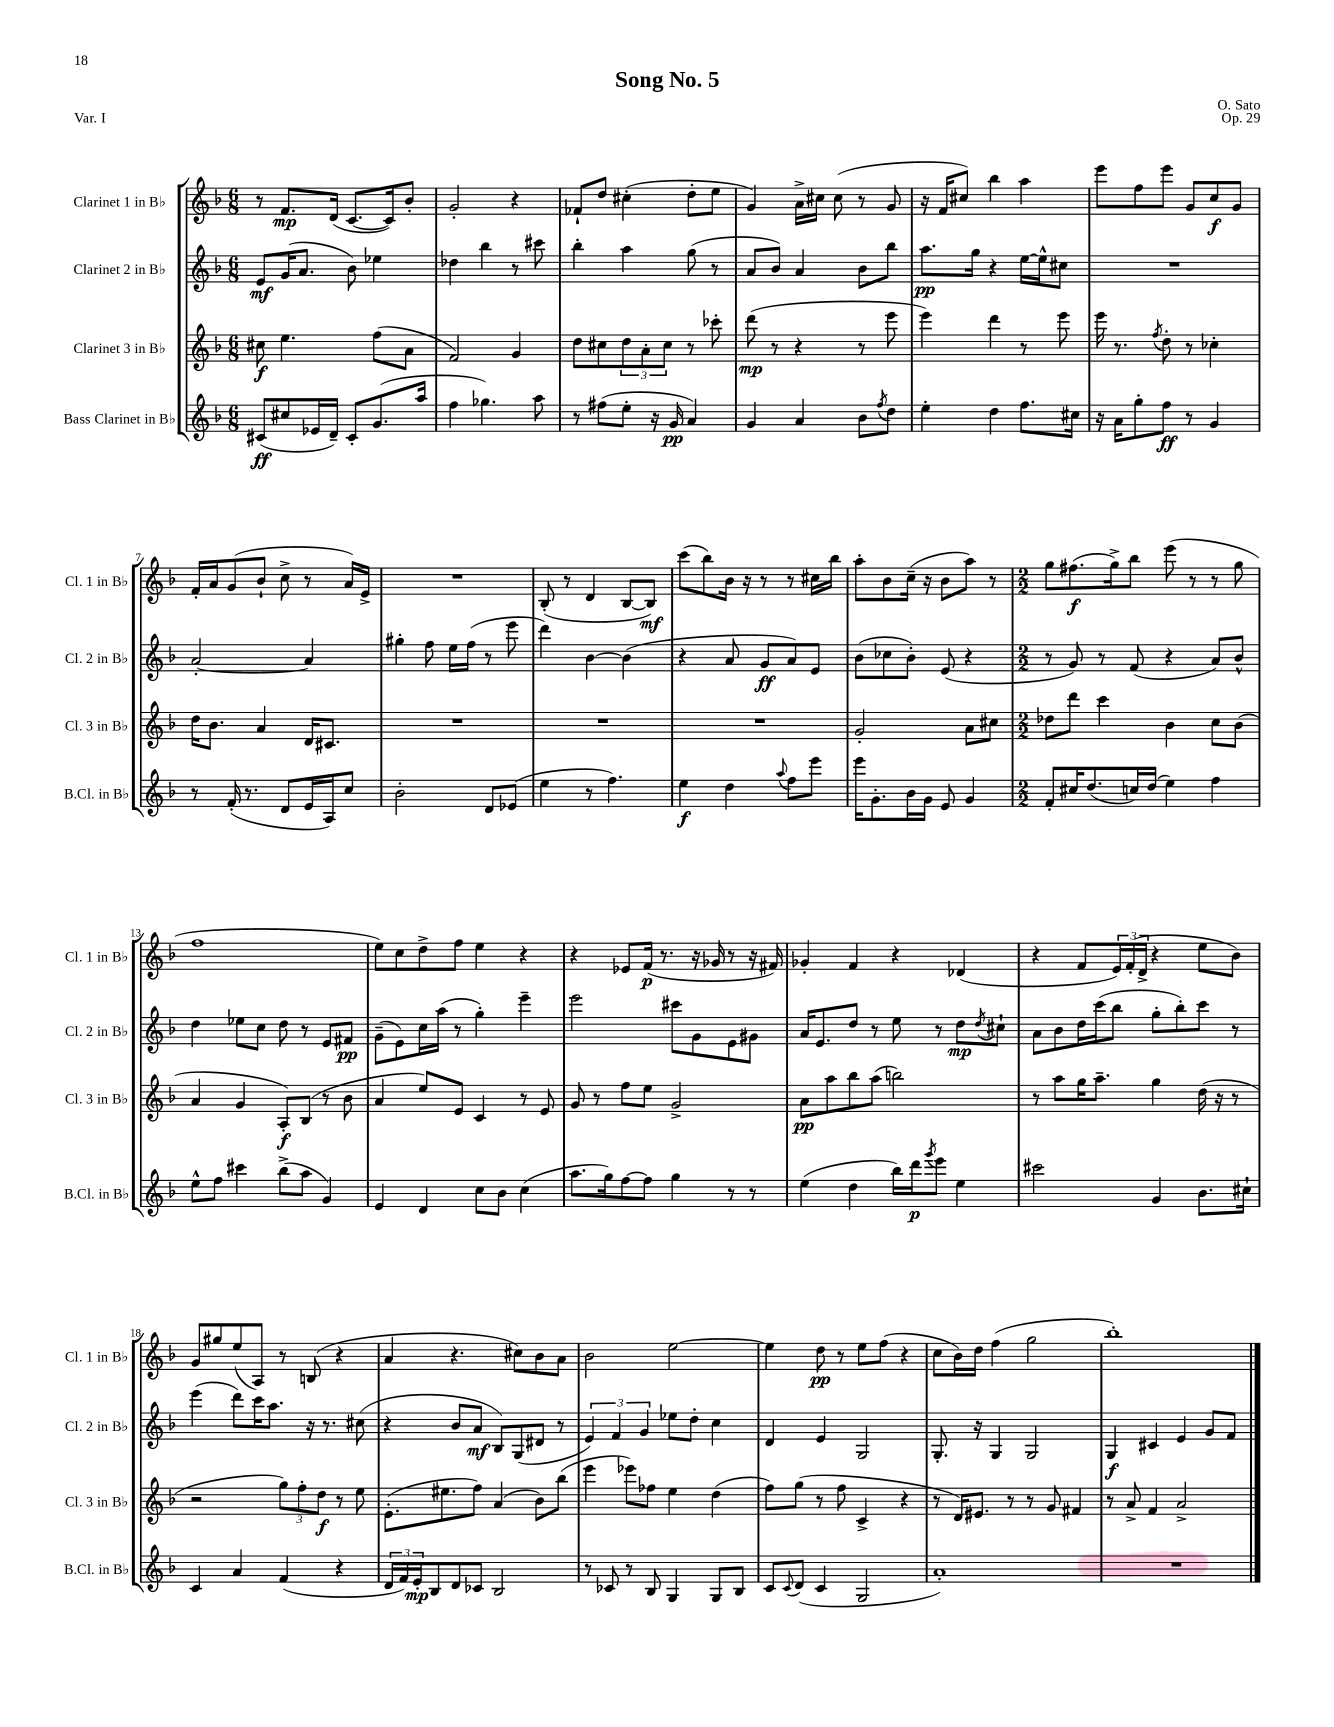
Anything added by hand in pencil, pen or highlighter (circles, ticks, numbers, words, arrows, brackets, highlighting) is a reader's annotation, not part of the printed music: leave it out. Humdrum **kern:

**kern	**dynam	**kern	**dynam	**kern	**dynam	**kern	**dynam
*part4	*part4	*part3	*part3	*part2	*part2	*part1	*part1
*staff4	*staff4	*staff3	*staff3	*staff2	*staff2	*staff1	*staff1
*I"Bass Clarinet in B♭	*	*I"Clarinet 3 in B♭	*	*I"Clarinet 2 in B♭	*	*I"Clarinet 1 in B♭	*
*I'B.Cl. in B♭	*	*I'Cl. 3 in B♭	*	*I'Cl. 2 in B♭	*	*I'Cl. 1 in B♭	*
*clefG2	*	*clefG2	*	*clefG2	*	*clefG2	*
*k[b-]	*	*k[b-]	*	*k[b-]	*	*k[b-]	*
*M6/8	*	*M6/8	*	*M6/8	*	*M6/8	*
=1	=1	=1	=1	=1	=1	=1	=1
(8c#X/L	ff	8cc#X\	f	8e/L	mf	8r	.
8cc#X/	.	4.ee\	.	(16g/K	.	8.f/L	mp
.	.	.	.	8.a/J	.	.	.
16e-X/L	.	.	.	.	.	.	.
16d~/JJ)	.	.	.	.	.	(16d/Jk	.
8c#'/L	.	.	.	8b-\)	.	[8.c/L	.
(8.g/	.	(8ff\L	.	4ee-X\	.	.	.
.	.	.	.	.	.	16c/k])	.
.	.	8a\J	.	.	.	8b-'/J	.
16aa/Jk	.	.	.	.	.	.	.
=2	=2	=2	=2	=2	=2	=2	=2
4ff\	.	2f/)	.	4dd-X\	.	2g'/	.
4.gg-X\)	.	.	.	4bb-\	.	.	.
.	.	4g/	.	8r	.	4r	.
8aa\	.	.	.	8ccc#X\	.	.	.
=3	=3	=3	=3	=3	=3	=3	=3
8r	.	8dd\L	.	4bb-'\	.	8f-X`/L	.
(8ff#X\L	.	8cc#X\	.	.	.	8dd/J	.
8ee'\J	.	12dd\	.	4aa\	.	(4cc#X'\	.
.	.	12a'\	.	.	.	.	.
16r	.	.	.	.	.	.	.
.	.	12cc#\J	.	.	.	.	.
16g/	pp	.	.	.	.	.	.
4a/)	.	8r	.	(8gg\	.	8dd'\L	.
.	.	8ccc-X'\	.	8r	.	8ee\J	.
=4	=4	=4	=4	=4	=4	=4	=4
4g/	.	(8ddd\	mp	8a/L	.	4g/)	.
.	.	8r	.	8b-/J)	.	.	.
4a/	.	4r	.	4a/	.	16a^\LL	.
.	.	.	.	.	.	16cc#X\JJ	.
.	.	.	.	.	.	(8cc#\	.
8b-\L	.	8r	.	8b-\L	.	8r	.
8qff/	.	.	.	.	.	.	.
8dd\J	.	8eee\	.	8bb-\J	.	8g/	.
=5	=5	=5	=5	=5	=5	=5	=5
4ee'\	.	4eee\)	.	8.aa\L	pp	16r	.
.	.	.	.	.	.	16f/KL	.
.	.	.	.	.	.	8cc#X/J)	.
.	.	.	.	16gg\Jk	.	.	.
4dd\	.	4ddd\	.	4r	.	4bb-\	.
8.ff\L	.	8r	.	[16ee\LL	.	4aa\	.
.	.	.	.	16ee^^\J]	.	.	.
.	.	8eee\	.	8cc#X\J	.	.	.
16cc#X\Jk	.	.	.	.	.	.	.
=6	=6	=6	=6	=6	=6	=6	=6
16r	.	16eee\	.	2.r	.	8eee\L	.
16a\KL	.	8.r	.	.	.	.	.
8gg'\	.	.	.	.	.	8ff\	.
.	.	8qff/	.	.	.	.	.
8ff\J	ff	8dd'\	.	.	.	8eee\J	.
8r	.	8r	.	.	.	8g/L	.
4g/	.	4cc-X'\	.	.	.	8cc/	f
.	.	.	.	.	.	8g/J	.
!!LO:LB:g=z
=7	=7	=7	=7	=7	=7	=7	=7
8r	.	16dd\KL	.	[2a'/	.	16f'/LL	.
.	.	8.b-\J	.	.	.	16a/J	.
(16f'/	.	.	.	.	.	(8g/	.
8.r	.	.	.	.	.	.	.
.	.	4a/	.	.	.	8b-`/J	.
8d/L	.	.	.	.	.	8cc^\	.
16e/L	.	16d/KL	.	4a/]	.	8r	.
16A/J)	.	8.c#X/J	.	.	.	.	.
8cc/J	.	.	.	.	.	16a/LL)	.
.	.	.	.	.	.	16e^/JJ	.
=8	=8	=8	=8	=8	=8	=8	=8
2b-'\	.	2.r	.	4gg#X'\	.	2.r	.
.	.	.	.	8ff\	.	.	.
.	.	.	.	16ee\LL	.	.	.
.	.	.	.	(16ff\JJ	.	.	.
8d/L	.	.	.	8r	.	.	.
(8e-X/J	.	.	.	8eee\	.	.	.
=9	=9	=9	=9	=9	=9	=9	=9
4ee\	.	2.r	.	4ddd\)	.	(8B-'/	.
.	.	.	.	.	.	8r	.
8r	.	.	.	[4b-\	.	4d/	.
4.ff\)	.	.	.	.	.	.	.
.	.	.	.	(4b-\]	.	[8B-/L	.
.	.	.	.	.	.	8B-/J])	mf
=10	=10	=10	=10	=10	=10	=10	=10
4ee\	f	2.r	.	4r	.	(8ccc\L	.
.	.	.	.	.	.	8bb-\)	.
4dd\	.	.	.	8a/	.	16b-\Jk	.
.	.	.	.	.	.	16r	.
.	.	.	.	8g/L	ff	8r	.
8qqaa/	.	.	.	.	.	.	.
8ff\L	.	.	.	8a/)	.	8r	.
8eee\J	.	.	.	8e/J	.	16cc#X\LL	.
.	.	.	.	.	.	16bb-\JJ	.
=11	=11	=11	=11	=11	=11	=11	=11
16eee\KL	.	2g'/	.	(8b-\L	.	8aa'\L	.
8.g'\	.	.	.	.	.	.	.
.	.	.	.	8cc-X\	.	8b-\	.
16b-\L	.	.	.	8b-'\J)	.	(16cc~\Jk	.
16g\JJ	.	.	.	.	.	16r	.
8e/	.	.	.	(8e/	.	8b-\L	.
4g/	.	8a\L	.	4r	.	8aa\J)	.
.	.	8cc#X\J	.	.	.	8r	.
=12	=12	=12	=12	=12	=12	=12	=12
*M2/2	*	*M2/2	*	*M2/2	*	*M2/2	*
8f'/L	.	8dd-X\L	.	8r	.	8gg\L	.
16cc#X/K	.	8ddd\J	.	8g/)	.	(8.ff#X\	f
(8.dd/	.	.	.	.	.	.	.
.	.	4ccc\	.	8r	.	.	.
.	.	.	.	.	.	16gg^\k)	.
16ccn/L)	.	.	.	(8f/	.	8bb-\J	.
(16dd/JJ	.	.	.	.	.	.	.
4ee\)	.	4b-\	.	4r	.	(8eee\	.
.	.	.	.	.	.	8r	.
4ff\	.	8cc\L	.	8a/L)	.	8r	.
.	.	(8b-\J	.	8b-^^/J	.	8gg\	.
!!LO:LB:g=z
=13	=13	=13	=13	=13	=13	=13	=13
8ee^^\L	.	4a/	.	4dd\	.	1ff	.
8ff\J	.	.	.	.	.	.	.
4ccc#X\	.	4g/	.	8ee-X\L	.	.	.
.	.	.	.	8cc\J	.	.	.
(8bb-^\L	.	8A'/L)	f	8dd\	.	.	.
8aa\J	.	(8B-/J	.	8r	.	.	.
4g/)	.	8r	.	8e/L	.	.	.
.	.	8b-\	.	8f#X/J	pp	.	.
=14	=14	=14	=14	=14	=14	=14	=14
4e/	.	4a/	.	(8g~\L	.	8ee\L)	.
.	.	.	.	8e\)	.	8cc\	.
4d/	.	8ee/L)	.	16cc\L	.	8dd^\	.
.	.	.	.	(16aa\JJ	.	.	.
.	.	8e/J	.	8r	.	8ff\J	.
8cc\L	.	4c/	.	4gg'\)	.	4ee\	.
8b-\J	.	.	.	.	.	.	.
(4cc\	.	8r	.	4eee~\	.	4r	.
.	.	8e/	.	.	.	.	.
=15	=15	=15	=15	=15	=15	=15	=15
8.aa\L	.	8g/	.	2eee\	.	4r	.
.	.	8r	.	.	.	.	.
16gg\k)	.	.	.	.	.	.	.
[8ff\	.	8ff\L	.	.	.	8e-X/L	.
8ff\J]	.	8ee\J	.	.	.	(16f/Jk	p
.	.	.	.	.	.	8.r	.
4gg\	.	2g^/	.	8ccc#X\L	.	.	.
.	.	.	.	8g\	.	16r	.
.	.	.	.	.	.	16g-X/	.
8r	.	.	.	8e\	.	8r	.
8r	.	.	.	8g#X\J	.	16r	.
.	.	.	.	.	.	16f#X/)	.
=16	=16	=16	=16	=16	=16	=16	=16
(4ee\	.	8a\L	pp	16a/KL	.	4g-X'/	.
.	.	.	.	8.e/	.	.	.
.	.	8aa\	.	.	.	.	.
4dd\	.	8bb-\	.	8dd/J	.	4f/	.
.	.	(8aa\J	.	8r	.	.	.
16bb-\LL)	.	2bbn\)	.	8ee\	.	4r	.
16ddd\J	p	.	.	.	.	.	.
8qggg/	.	.	.	.	.	.	.
8eee\J	.	.	.	8r	.	.	.
4ee\	.	.	.	8dd\L	mp	(4d-X/	.
.	.	.	.	8qdd/	.	.	.
.	.	.	.	8cc#X`\J	.	.	.
=17	=17	=17	=17	=17	=17	=17	=17
2ccc#X\	.	8r	.	8a\L	.	4r	.
.	.	8aa\L	.	8b-\	.	.	.
.	.	16gg\K	.	16dd\L	.	8f/L	.
.	.	8.aa~\J	.	(16ccc\J	.	.	.
.	.	.	.	8bb-\J	.	24e/L)	.
.	.	.	.	.	.	(24f'/	.
.	.	.	.	.	.	24d^/JJ	.
4g/	.	4gg\	.	8gg'\L	.	4r	.
.	.	.	.	8bb-'\)	.	.	.
8.b-\L	.	(16dd\	.	8ccc\J	.	8ee\L	.
.	.	16r	.	.	.	.	.
.	.	8r	.	8r	.	8b-\J)	.
16cc#X`\Jk	.	.	.	.	.	.	.
!!LO:LB:g=z
=18	=18	=18	=18	=18	=18	=18	=18
4c/	.	2r	.	(4eee\	.	8g/L	.
.	.	.	.	.	.	8gg#X/	.
4a/	.	.	.	8ddd\L)	.	(8ee/	.
.	.	.	.	16ccc\K	.	8A/J)	.
.	.	.	.	8.aa\J	.	.	.
(4f/	.	12gg\L)	.	.	.	8r	.
.	.	12ff'\	.	.	.	.	.
.	.	.	.	16r	.	(8Bn/	.
.	.	12dd\J	f	.	.	.	.
.	.	.	.	8.r	.	.	.
4r	.	8r	.	.	.	4r	.
.	.	8ee\	.	(8cc#X\	.	.	.
=19	=19	=19	=19	=19	=19	=19	=19
24d/LL	.	(8.e'\L	.	4r	.	4a/	.
24f/)	.	.	.	.	.	.	.
24e'/J	mp	.	.	.	.	.	.
8B-/	.	.	.	.	.	.	.
.	.	8.ee#X\	.	.	.	.	.
8d/	.	.	.	8b-/L	.	4.r	.
8c-X/J	.	8ff\J)	.	8a/J	mf	.	.
2B-/	.	(4a/	.	8B-/L)	.	.	.
.	.	.	.	(8G/	.	8cc#X\L)	.
.	.	8b-\L)	.	8d#X/J	.	8b-\	.
.	.	(8bb-\J	.	8r	.	8a\J	.
=20	=20	=20	=20	=20	=20	=20	=20
8r	.	4eee\	.	6e/)	.	2b-\	.
8c-X/	.	.	.	.	.	.	.
.	.	.	.	6f/	.	.	.
8r	.	8eee-X\L)	.	.	.	.	.
.	.	.	.	6g/	.	.	.
8B-/	.	8ff-X\J	.	.	.	.	.
4G/	.	4ee\	.	8ee-X\L	.	[2ee\	.
.	.	.	.	8dd'\J	.	.	.
8G/L	.	(4dd\	.	4cc\	.	.	.
8B-/J	.	.	.	.	.	.	.
=21	=21	=21	=21	=21	=21	=21	=21
8c/L	.	8ff\L)	.	4d/	.	4ee\]	.
8qqc/	.	.	.	.	.	.	.
(8d/J	.	(8gg\J	.	.	.	.	.
4c/	.	8r	.	4e/	.	8dd\	pp
.	.	8ff\	.	.	.	8r	.
2G/	.	4c^/	.	2G/	.	8ee\L	.
.	.	.	.	.	.	(8ff\J	.
.	.	4r	.	.	.	4r	.
=22	=22	=22	=22	=22	=22	=22	=22
1a')	.	8r	.	8.G'/	.	8cc\L	.
.	.	16d/KL)	.	.	.	16b-\L)	.
.	.	8.e#X/J	.	16r	.	16dd\JJ	.
.	.	.	.	4G/	.	(4ff\	.
.	.	8r	.	.	.	.	.
.	.	8r	.	2G/	.	2gg\	.
.	.	8g/	.	.	.	.	.
.	.	4f#X/	.	.	.	.	.
=23	=23	=23	=23	=23	=23	=23	=23
1r	.	8r	.	4G/	f	1bb-')	.
.	.	8a^/	.	.	.	.	.
.	.	4f/	.	4c#X/	.	.	.
.	.	2a^/	.	4e/	.	.	.
.	.	.	.	8g/L	.	.	.
.	.	.	.	8f/J	.	.	.
==	==	==	==	==	==	==	==
*-	*-	*-	*-	*-	*-	*-	*-
